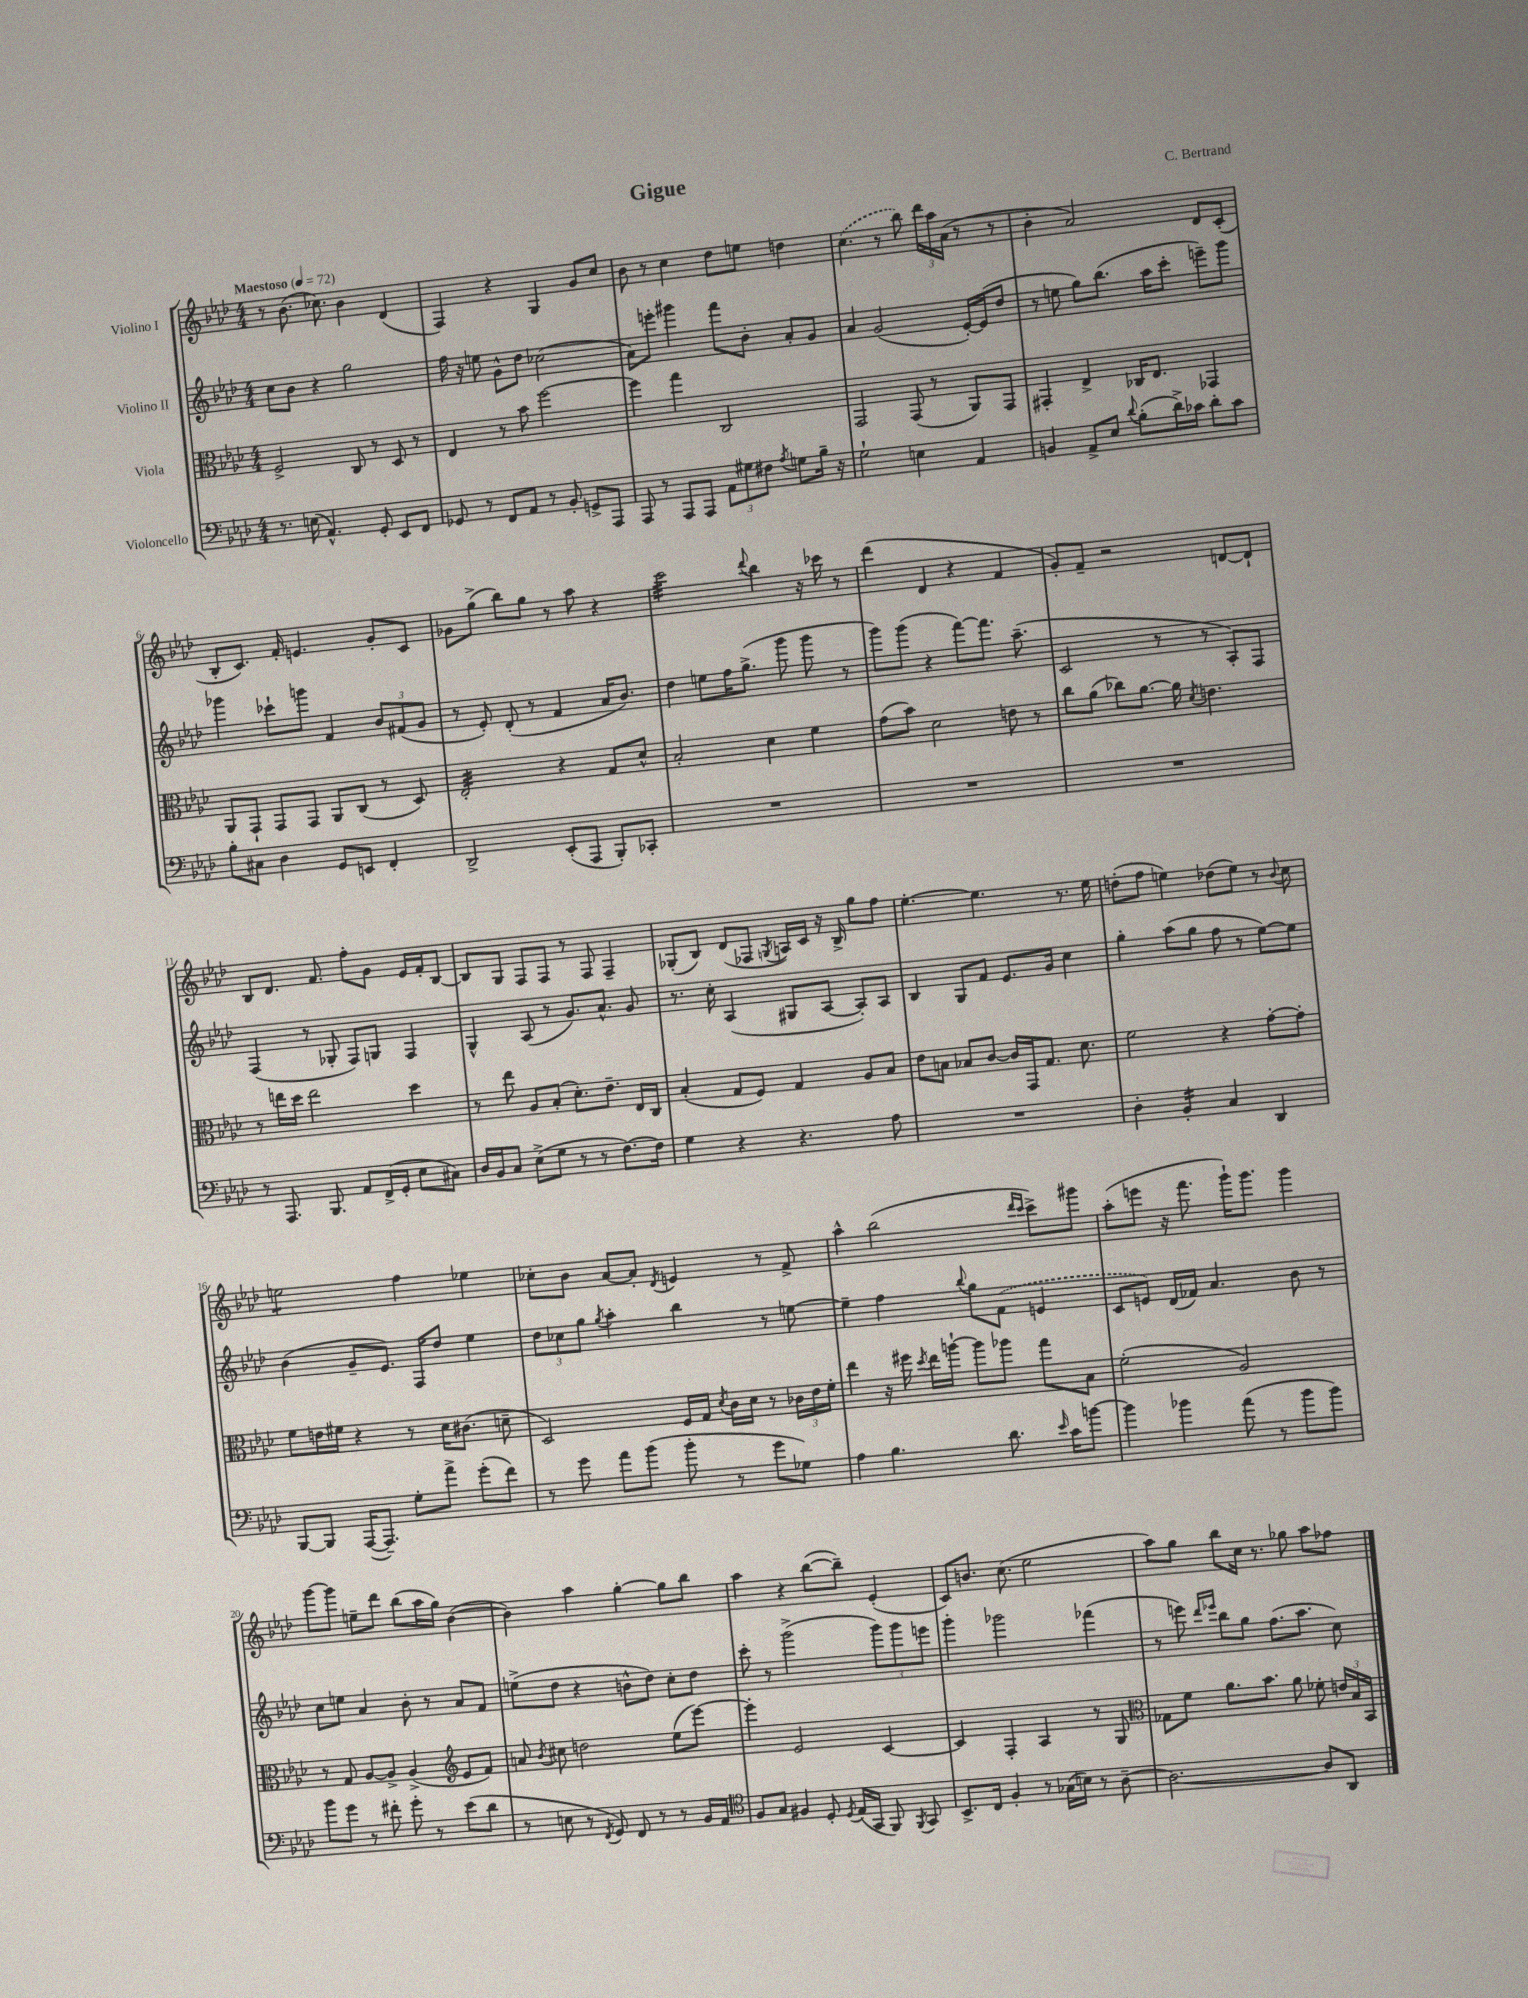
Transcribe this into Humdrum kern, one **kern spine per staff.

**kern	**kern	**kern	**kern
*staff4	*staff3	*staff2	*staff1
*clefF4	*clefC3	*clefG2	*clefG2
*k[b-e-a-d-]	*k[b-e-a-d-]	*k[b-e-a-d-]	*k[b-e-a-d-]
*M4/4	*M4/4	*M4/4	*M4/4
*MM72	*MM72	*MM72	*MM72
8.r	2F^/	8cc\L	8r
.	.	8b-\J	(8.b-\
(16E\	.	.	.
4.AA-^^/)	.	4r	.
.	.	.	8.cc-\)
.	8C/	2gg\	4b-\
8GG'/	8r	.	.
8EE-/L	8D-/	.	(4d-/
8FF/J	8r	.	.
=	=	=	=
8GG-/	4E-/	16ff\	4F/)
.	.	16r	.
8r	.	8ee\	.
8FF/L	8r	8g^^\L	4r
8AA-/J	8b-\	8dd-\J	.
8r	[2ff\	(2cc-\	4G/
8BB-'/	.	.	.
8GG^/L	.	.	8g/L
8AAA-/J	.	.	8cc/J
=	=	=	=
8AAA-/	4ff\]	8a-\L)	8b-\
8r	.	8eee'\J	8r
8AAA-/L	4gg\	4ggg#\	4cc\
8AAA-/J	.	.	.
12AA-\L	2C/	8fff\L	8dd-\L
12G#\	.	.	.
.	.	8b-'\J	8ee\J
12F#\J	.	.	.
8qA-/	.	.	.
8G\L	.	8a-'/L	4dd\
16B-~\Jk	.	8g/J	.
16r	.	.	.
=	=	=	=
2G`\	2GG/	4a-/	(4.cc\
.	.	(2g/	.
.	.	.	8r
4E\	(8GG/	.	8bb-\)
.	8r	.	24ddd-\LL
.	.	.	24aa-\
.	.	.	(24a-\JJ
4AA-/	8AA-/L)	[16e-'/LL)	8r
.	.	(16e-/]J	.
.	8GG/J	8dd-/J	8r
=	=	=	=
4BB/	4GG#'/	8r	4b-'\
.	.	8ee\	.
8AA-^/L	4E-^/	8gg\L)	2a-/)
8E-/J	.	(8.bb-\J	.
8qqd-/	.	.	.
(8B-'\L	16C-/LK	.	.
.	8.E-/J	16aa-\LK	.
16d-^\L)	.	8ccc'\J	.
16c-\JJ	.	.	.
8d-'\L	4GG-/	8eee~\L)	8d-/L
8c-\J	.	8ggg\J	(8c'/J
=	=	=	=
8B-'\L	8AA-/L	4ggg-\	8B-'/L
8C#\J	8GG`/J	.	8.c/J)
4D-\	8GG/L	8ccc-`\L	.
.	.	.	16f'/
.	8GG/J	8ggg\J	4.e/
8GG/L	8AA-/L	4f/	.
8EE/J	(8C/J	.	.
4FF'/	8r	12b-/L	8g'/L
.	.	(12f#/	.
.	8D-/)	.	8c/J
.	.	12g/J	.
=	=	=	=
2DD-^/	2E-'/	8r	8g-\L
.	.	8e-'/)	(8gg^\J
.	.	(8d-'/	8bb-\L)
.	.	8r	8gg\J
(8EE-'/L	4r	4f/	8r
8AAA-/J	.	.	8aa-\
8BBB-'/L)	8G/L	16a-/LK	4r
.	.	8.b-/J)	.
8CC-'/J	8d-^^/J	.	.
=	=	=	=
1r	2B-'/	4dd-\	2ccc\
.	.	8ee\L	.
.	.	16ff\K	.
.	.	(8.gg^\J	.
.	.	.	8qqddd-/
.	4d-\	.	4bb-\
.	.	8ggg\	.
.	4f\	8ggg\	16r
.	.	.	16ccc-\
.	.	8r	8r
=	=	=	=
1r	(8g\L	8ggg\L)	(4ddd-\
.	8b-\J)	(8ggg\J	.
.	2d-\	4r	4d-/
.	.	[8fff\L)	4r
.	.	8.fff\]J	.
.	8e\	.	4f/
.	.	(8.aa-~\	.
.	8r	.	.
=	=	=	=
1r	8cc\L	2c/	8g'/L)
.	(8a-\J	.	8f~/J
.	8cc-\L)	.	2r
.	[8.a-\J	.	.
.	.	8r	.
.	16a-\]	.	.
.	8qd-/	.	.
.	4.e\	8r	.
.	.	8A-'/L)	[8d/L
.	.	8F/J	8d`/]J
=	=	=	=
8r	8r	(4F/	8B-/L
8.AAA-/	16ee\LL	.	8.d-/J
.	16dd-\JJ	.	.
.	2ee\	8r	.
8.BBB-/	.	.	8.f/
.	.	8G-'/	.
8AA-/L	.	8F/L)	8ff'\L
(16FF^/L	.	8G/J	8g\J
16GG'/JJ	.	.	.
8E-\L	4dd-\	4F/	16e-/LL
.	.	.	16f'/J
8C#\J)	.	.	[8B-/J
=	=	=	=
16D-/LL	8r	4G^^/	8B-/]L
16BB-/J	.	.	.
8C/J	8ee-\	.	8G/J
(8E-^\L	8A-/L	(8A-/	8F/L
8G\J	(8B-'/J	8r	8F/J
8r	8.d-'\L)	8.g/L)	8r
8r	.	.	8F/
.	8.e-~\J	8.a-^^/J	.
[8.F\L)	.	.	4F~/
.	16E-/LL	8g/	.
16F\]Jk	16C/JJ	.	.
=	=	=	=
4G\	(4B-'/	8.r	(8G-'/L
.	.	.	8B-/J)
.	.	16cc'\	.
4r	8G/L	(4A-/	(8d-/L
.	8F/J)	.	8F-/J
.	.	.	8qG/
4.r	4G/	8G#/L	16A/LL)
.	.	.	16c/JJ
.	.	[8A-/J	16r
.	.	.	16B-^/
.	8A-/L	8A-'/]L)	8gg\L
8A-\	8B-/J	8A-/J	8ff\J
=	=	=	=
1r	8e-\L	4B-/	[4.ee-'\
.	8B\J	.	.
.	8B-/L	8G/L	.
.	[8c/J	8f/J	4.ee-\]
.	16c/]LL	8.e-/L	.
.	16GG/J	.	.
.	8.G/J	.	.
.	.	16g/Jk	.
.	.	4cc\	8.r
.	8.d-\	.	.
.	.	.	16ee-\
=	=	=	=
4D-'\	2f\	4gg'\	(8dd'\L
.	.	.	8ff\J
4BB-'/	.	(8aa-\L	4ee\)
.	.	8gg\J	.
4C/	4r	8ff\	(8dd-\L
.	.	8r	8ee\J)
4DD-/	[8g'\L	[8ee-\L)	8r
.	.	.	8qqb-/
.	8g'\]J	8ee-\]J	8cc\
=	=	=	=
[8BBB-/L	8f\L	(4b-\	2ee\
8BBB-/]J	16e\L	.	.
.	16f#\JJ	.	.
([16AAA-/LK	4r	8g~/L	.
8.AAA-~/]J)	.	.	.
.	.	8.e-/J)	.
8G'\L	8r	.	4ff\
.	.	16F/LK	.
8a-^\J	16d-\LK	8dd-/J	.
.	(8.c#\J	.	.
(8g'\L	.	4ee-\	4ee-\
8f\J)	8d~\	.	.
=	=	=	=
8r	2D-/)	12dd-\L	8cc-'\L
.	.	12cc-\	.
8g\	.	.	8b-\J
.	.	12gg\J	.
.	.	8qgg/	.
8a-\L	.	4aa-'\	[8a-/L
(8b-\J	.	.	8a-'/]J
.	.	.	8qd-/
8b-'\	16F/LL	4bb-\	4e/
.	16G/JJ	.	.
.	8qd-/	.	.
8r	16c\LL	.	.
.	16d-\JJ	.	.
8g\L	8r	8r	8r
8G-\J)	24c-\LL	[8ee\	8f^/
.	24e-\	.	.
.	24f'\JJ	.	.
=	=	=	=
4A-\	4ee-\	4ee~\]	4aa-^^\
4.B-\	16r	4ff\	(2bb-\
.	16ff#\	.	.
.	8qdd-/	.	.
.	16ee-\LL	.	.
.	[16aa`\JJ	.	.
.	.	8qqbb-/	.
.	8aa\]L	8gg\L	.
8.d-\	8aa-\J	(8f\J	.
.	.	.	16qqddd-/LL
.	.	.	16qqccc/JJ
.	8gg\L	4e/	8ccc^\L)
16qqe-/	.	.	.
16c\LK	.	.	.
[8b\J	8B-\J	.	8ggg#\J
=	=	=	=
4b\]	(2f'\	8c/L	(8aa-'\L
.	.	8e/J)	8eee\J
4b-\	.	(16d-/LL	16r
.	.	16f-/JJ)	8.fff\
.	.	4.a-/	.
(8a-\	2A-/)	.	16ggg`\LK)
.	.	.	8.ggg\J
8r	.	.	.
8b-\L	.	8b-\	4ggg\
8b-\J)	.	8r	.
=	=	=	=
8b-\L	8r	8cc\L	[8ggg\L
8g\J	8G/	8ee\J	8ggg\]J
8r	[8A-/L	4a-/	8ee~\L
8f#'\	8A-^/]J	.	8ddd-\J
8g'\	(4A-^/	8b-'\	(8bb-\L
8r	.	8r	16aa-\L
.	.	.	16gg\JJ)
*	*clefG2	*	*
(8e-\L	8e-/L	8a-/L	([4b-\
8d-\J	8f/J)	8f/J	.
=	=	=	=
8r	8a/	(8ee^\L	4b-\])
.	8qb-/	.	.
8E\	8cc#\	8dd-\J	.
8r	2dd\	4r	4aa-\
8qFF/	.	.	.
8GG/)	.	.	.
8FF/	.	8b^^\L	[4gg'\
8r	.	8dd-\J)	.
8r	(8ee-\L	8cc'\L	8gg\]L
16BB-/LL	[8eee-\J)	8dd-\J	8bb-\J
16AA-/JJ	.	.	.
=	=	=	=
*clefC4	*	*	*
8F/L	4eee-'\]	8ccc'\	4aa-\
8G/J	.	8r	.
4F#/	2e-/	(2ggg^\	4r
8D-'/	.	.	([8bb-\L
8qD-/	.	.	.
(16E-/LL	.	.	8bb-~\]J)
16GG/JJ	.	.	.
8FF/)	[4c/	12ggg\L)	(4e-'/
.	.	12ggg\	.
8qFF/	.	.	.
8GG/	.	.	.
.	.	12eee\J	.
=	=	=	=
8.BB-^/L	4c/]	4ggg'\	8c/L)
.	.	.	8.b/J
16C/Jk	.	.	.
4F'/	4F'/	2ggg-\	.
.	.	.	(8.cc\
8r	4A-/	.	2ee-\
(16G-\LL	.	.	.
16B\JJ)	.	.	.
8r	8r	(4fff-\	.
[8A-~\	8G/	.	.
=	=	=	=
*	*clefC3	*	*
2.A-\_	8G-\L	8r	8aa-\L)
.	8f\J	8eee\)	8gg\J
.	.	16qqddd-/LL	.
.	.	16qqeee-/JJ	.
.	8.a-\L	8bb-\L	8bb-\L
.	.	8gg\J	16cc\Jk
.	8.b-\J	.	8.r
.	.	(8.ff\L	.
.	8a-\	.	8gg-\
.	.	8.aa-\J	.
8A-/]L	8f-'\	.	8aa-\L
8AA-/J	24e/LL	8cc\)	8ff-\J
.	24B-/	.	.
.	24BB-/JJ	.	.
==	==	==	==
*-	*-	*-	*-
